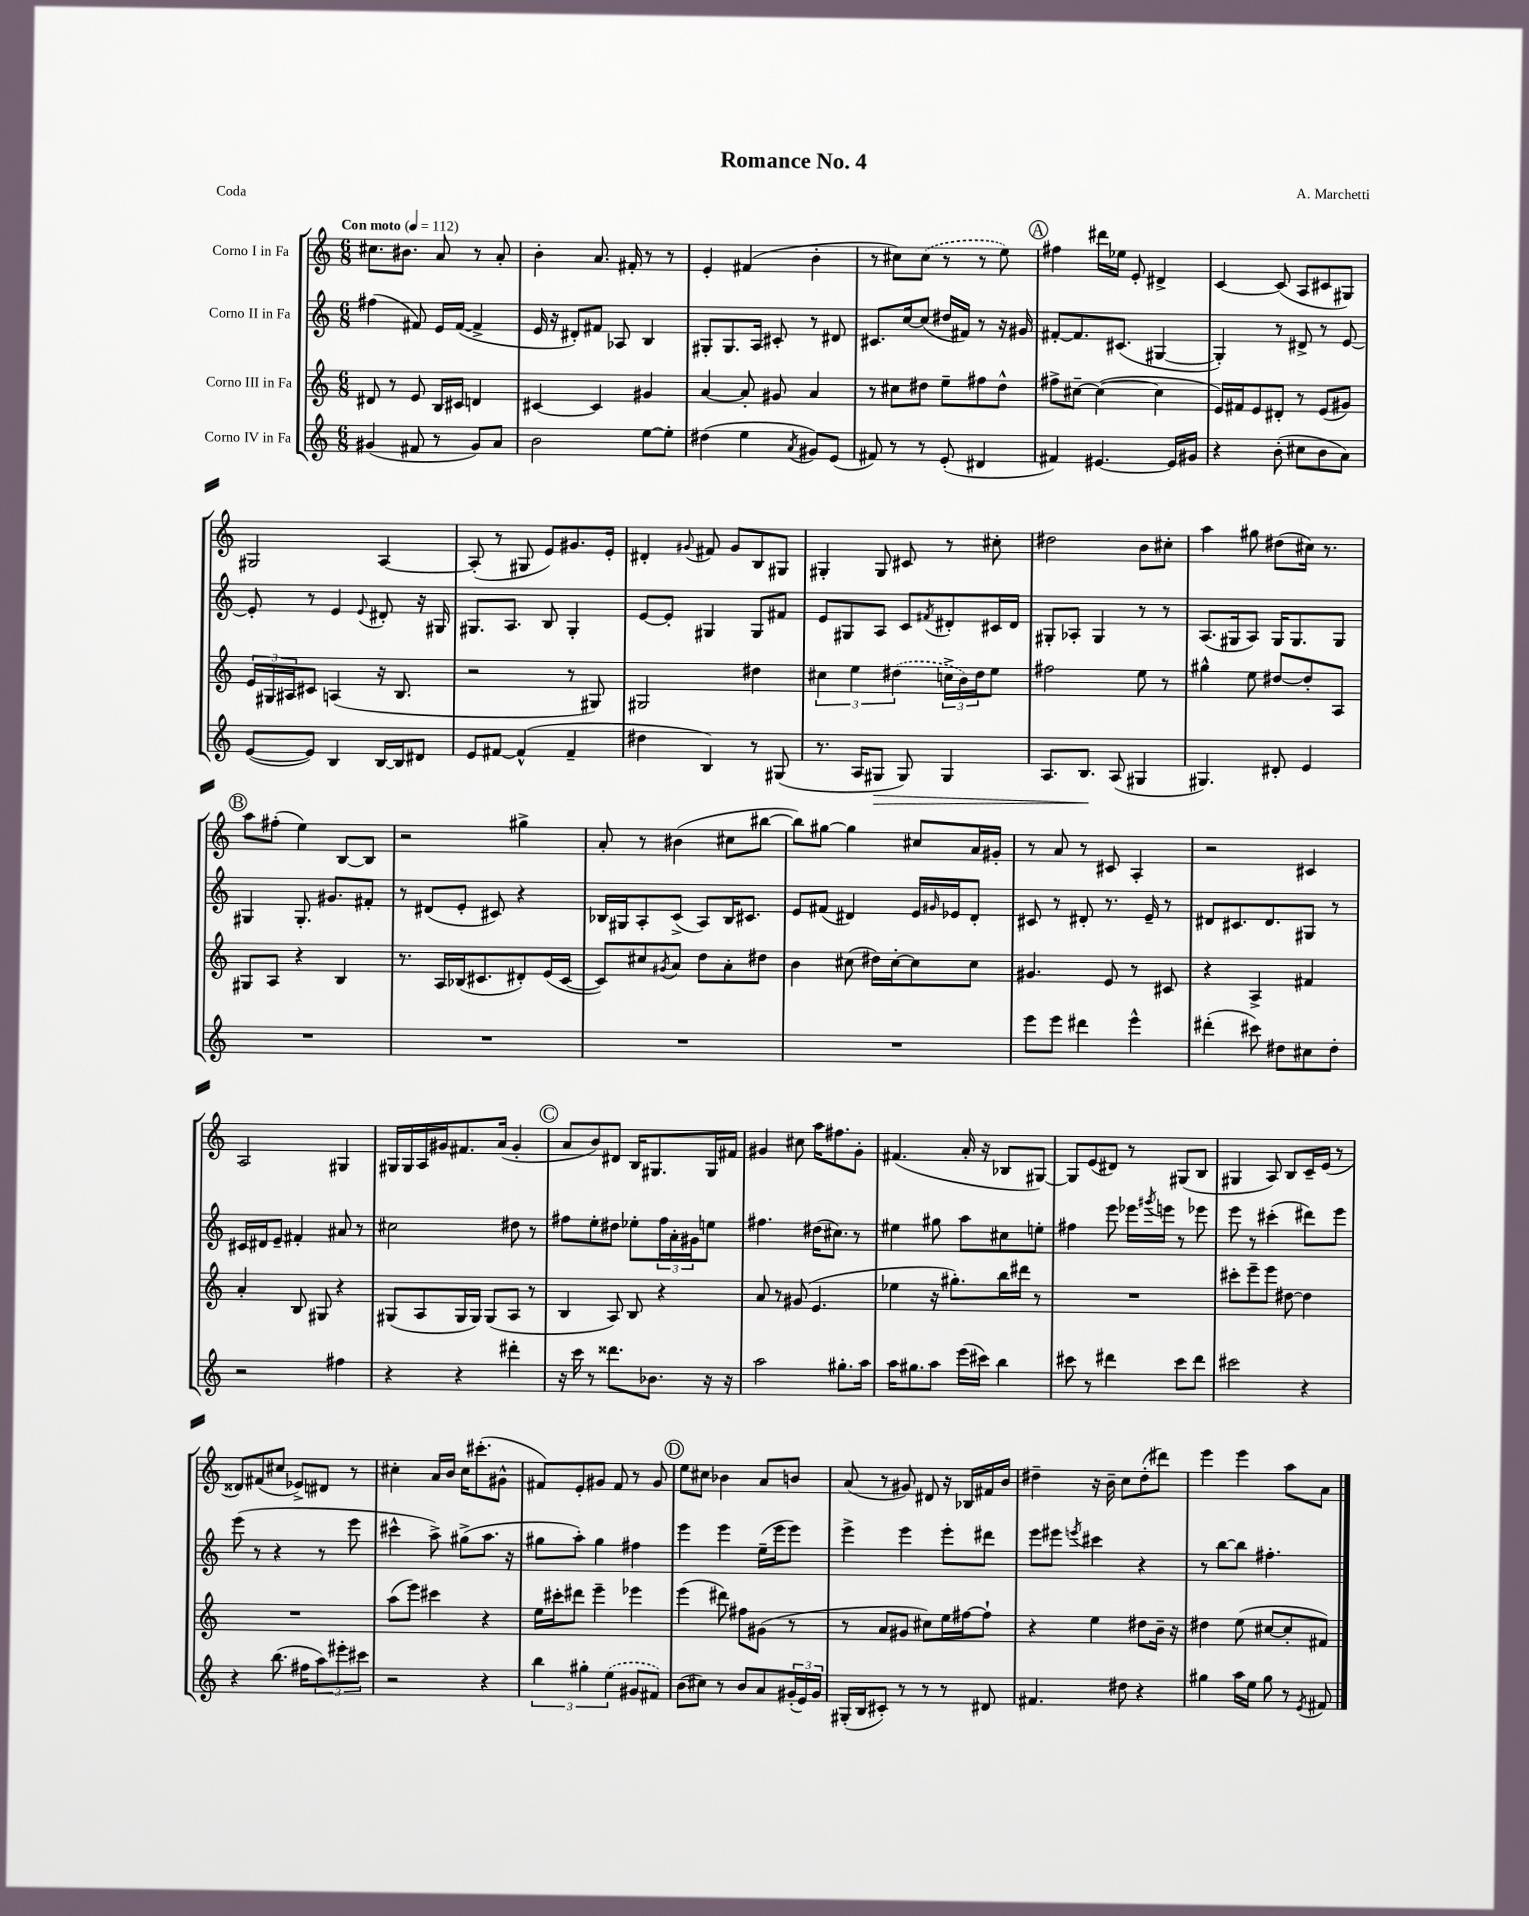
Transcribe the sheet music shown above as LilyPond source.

\header { title = "Romance No. 4" composer = "A. Marchetti" piece = "Coda" }
<<
\new StaffGroup <<
\new Staff = "s0" \with { instrumentName = "Corno I in Fa" } {
    \clef treble \key c \major \numericTimeSignature \time 6/8 \tempo "Con moto" 4 = 112
    cis''8. bis'8. a'8 r8 a'8-. |
    b'4-. a'8. fis'16-. r8 r8 |
    e'4-. fis'4( b'4-. |
    r8 cis''8) \once \slurDashed cis''8( r8 r8 e''8) |
    \mark \markup { \circle "A" } fis''4 dis'''16 ees''16 e'8-. dis'4-> |
    c'4~ c'8( a8 cis'8 gis8) |
    gis2 a4~ |
    a8-.( r8 gis8 e'8) gis'8. e'16-. |
    dis'4-. \appoggiatura { gis'8 } fis'8 gis'8 b8 gis8 |
    gis4-. gis8 cis'8 r8 cis''8-. |
    dis''2 b'8 cis''8-. |
    a''4 gis''8 dis''8( cis''16) r8. |
    \mark \markup { \circle "B" } a''8 fis''8-.( e''4) b8~ b8 |
    r2 gis''4-> |
    a'8-. r8 bis'4( cis''8 bis''8~ |
    bis''8) gis''8~ gis''4 cis''8 a'16 gis'16-. |
    r8 a'8 r8 cis'8 a4-. |
    r2 cis'4 |
    a2 gis4 |
    gis16 gis16 a16 gis'16 fis'8. a'16( gis'4-. |
    \mark \markup { \circle "C" } a'8 b'8) dis'8 b16 gis8. gis16 fis'16 |
    gis'4 cis''8 a''16 fis''8. gis'8-. |
    fis'4.( a'16-. r16 bes8 gis8~) |
    gis8 e'8( dis'8) r8 gis8( b8 |
    gis4 a8) b8 c'16-- e'16( r8 |
    disis'8) fis'8( cis''8 ees'8->) dis'8 r8 |
    cis''4-. a'16 b'16 cis''16 cis'''8.-.( gis'8-^ |
    fis'8) e'8-. gis'8 fis'8 r8 gis'8 |
    \mark \markup { \circle "D" } e''8 cis''8 bes'4 a'8 b'8 |
    a'8( r8 gis'8) dis'8 r16 bes16 fis'16 b'16 |
    dis''4-- r16 b'16-- c''8 dis''8-.( dis'''8) |
    e'''4 e'''4 a''8 a'8 \bar "|." |
}
\new Staff = "s1" \with { instrumentName = "Corno II in Fa" } {
    \clef treble \key c \major \numericTimeSignature \time 6/8
    fis''4( fis'8) e'16 fis'16~( fis'4-> |
    e'16 r16 dis'8-.) fis'8 aes8 b4 |
    gis8-. gis8. a16 cis'8-. r8 dis'8 |
    cis'8. c''16~ c''8( dis''16 fis'16) r8 r16 gis'16 |
    \mark \markup { \circle "A" } fis'8~-. fis'8. cis'8.( gis4~ |
    gis4-.) r8 dis'8-> r8 e'8~ |
    e'8-. r8 e'4 \appoggiatura { e'8 } dis'8-. r16 gis16 |
    gis8. a8. b8 gis4-. |
    e'8~ e'8-. gis4 gis8 fis'8 |
    e'8 gis8 a8 c'8 \acciaccatura { fis'8 } dis'8-. cis'16 dis'16 |
    gis8-. aes8-. gis4 r8 r8 |
    a8.( gis16 a8) gis16 gis8. gis8 |
    \mark \markup { \circle "B" } gis4 gis8.-. gis'8. fis'8-. |
    r8 dis'8( e'8-. cis'8) r4 |
    bes16 gis16 a8-. c'8->( a8) bes16 cis'8. |
    e'8 fis'8( dis'4) e'16 \grace { gis'16 } ees'16 dis'8-. |
    cis'8 r8 dis'8-. r8. e'16-- r8 |
    dis'8 cis'8. dis'8. gis8 r8 |
    cis'16 dis'16 e'8-- fis'4-. ais'8 r8 |
    cis''2 dis''8 r8 |
    \mark \markup { \circle "C" } fis''8 e''8-. dis''8 ees''8-. \tuplet 3/2 { fis''16 a'16-. gis'16 } e''8 |
    fis''4. dis''16( cis''8.) r8 |
    eis''4 gis''8 a''8 cis''8 e''8-. |
    fis''4 e'''8 ees'''16 \acciaccatura { gis'''8 } e'''16 r8 ees'''8 |
    e'''8 r8 cis'''4-.( dis'''8) e'''8 |
    e'''8( r8 r4 r8 e'''8 |
    cis'''4-^ a''8->) gis''8->( a''8. r16 |
    gis''8 a''8-.) gis''4 fis''4 |
    \mark \markup { \circle "D" } e'''4 e'''4 e''16--( e'''16 e'''8) |
    e'''4-> e'''4 e'''8-. dis'''8 |
    e'''8 eis'''8 \acciaccatura { e'''8 } cis'''4 r4 |
    r8 b''8~ b''8 fis''4.-. \bar "|." |
}
\new Staff = "s2" \with { instrumentName = "Corno III in Fa" } {
    \clef treble \key c \major \numericTimeSignature \time 6/8
    dis'8 r8 e'8 b16 cis'16 d'4 |
    cis'4~ cis'4 gis'4 |
    a'4~ a'8-. gis'8 a'4 |
    r8 cis''8 dis''8 e''8-- fis''8 dis''8-^ |
    \mark \markup { \circle "A" } fis''8-> cis''8~-- cis''4~( cis''4 |
    e'16) fis'16 e'8 dis'8-. r8 e'8( gis'8) |
    \tuplet 3/2 { e'16 gis16 ais16 } cis'8 a4( r16 b8. |
    r2 r8 gis8) |
    gis2 dis''4 |
    \tuplet 3/2 { cis''4 e''4 \once \slurDashed dis''4( } \tuplet 3/2 { c''16-> b'16) dis''16 } e''8 |
    fis''2 e''8 r8 |
    gis''4-^ e''8 dis''8~ dis''8-. a8 |
    \mark \markup { \circle "B" } gis8 a8 r4 b4 |
    r8. a16 bes16( cis'8. dis'8-.) e'16( cis'16~ |
    cis'8) cis''8 \acciaccatura { gis'8 } a'8 d''8 a'8-. dis''8 |
    b'4 cis''8( dis''16) cis''16~-. cis''8 cis''8 |
    gis'4. e'8 r8 cis'8 |
    r4 a4-> fis'4 |
    a'4-. b8 gis8 r4 |
    gis8( a8 gis16 gis16) gis8( a8 r8 |
    \mark \markup { \circle "C" } b4 a8) b8 r4 |
    a'8 r8 gis'8( e'4. |
    ees''4 r16 gis''8.-.) b''16 dis'''16 r8 |
    R2. |
    cis'''8-. e'''8-- e'''8 dis''8~ dis''4 |
    R2. |
    a''8( e'''8) cis'''4 r4 |
    e''16 cis'''16-. dis'''8 e'''4-- ees'''4 |
    \mark \markup { \circle "D" } e'''4( dis'''8) fis''8 gis'8( r8 |
    r8 a'8 gis'8 cis''8) e''16 fis''16~ fis''8-! |
    r4 e''4 dis''8 b'16-- r16 |
    dis''4 e''8( cis''8~ cis''8-. fis'8) \bar "|." |
}
\new Staff = "s3" \with { instrumentName = "Corno IV in Fa" } {
    \clef treble \key c \major \numericTimeSignature \time 6/8
    gis'4( fis'8 r8 gis'8) a'8 |
    b'2 e''8~ e''8-. |
    dis''4( e''4 \acciaccatura { a'8 } gis'8) e'8( |
    fis'8) r8 r8 e'8-.( dis'4 |
    \mark \markup { \circle "A" } fis'4) eis'4.~ eis'16 gis'16 |
    r4 b'8-.( cis''8 b'8 a'8) |
    e'8~( e'8) b4 b16~ b16 dis'8 |
    e'8 fis'8~ fis'4-^( fis'4-- |
    dis''4 b4) r8 gis8( |
    r8. a16 gis8\> gis8) gis4 |
    a8. b8.\! a8( gis4 |
    gis4.) dis'8-. e'4 |
    \mark \markup { \circle "B" } R2. |
    R2. |
    R2. |
    R2. |
    e'''8 e'''8 dis'''4 e'''4-^ |
    dis'''4-.( cis'''8) dis''8 cis''8 dis''8-. |
    r2 fis''4 |
    r4 r4 dis'''4-. |
    \mark \markup { \circle "C" } r16 c'''16 r8 disis'''8. bes'8. r16 r16 |
    a''2 gis''8.-. a''16 |
    a''16 gis''8. a''8 e'''16( cis'''16) b''4 |
    cis'''8 r8 dis'''4 cis'''8 dis'''8 |
    cis'''2 r4 |
    r4 b''8.( fis''16 \tuplet 3/2 { a''8) eis'''8-. cis'''8 } |
    r2 r4 |
    \tuplet 3/2 { b''4 gis''4-. \once \slurDashed e''4( } gis'8 fis'8) |
    \mark \markup { \circle "D" } b'8( cis''8) r8 b'8 a'8 \tuplet 3/2 { gis'16-.( e'16) gis'16 } |
    gis16-.( b16 cis'8-.) r8 r8 r8 dis'8 |
    fis'4. dis''8 r4 |
    gis''4 a''16 e''16 gis''8 r8 \acciaccatura { e'8 } fis'8 \bar "|." |
}
>>
>>
\layout { \context { \Score \remove "Bar_number_engraver" } }
